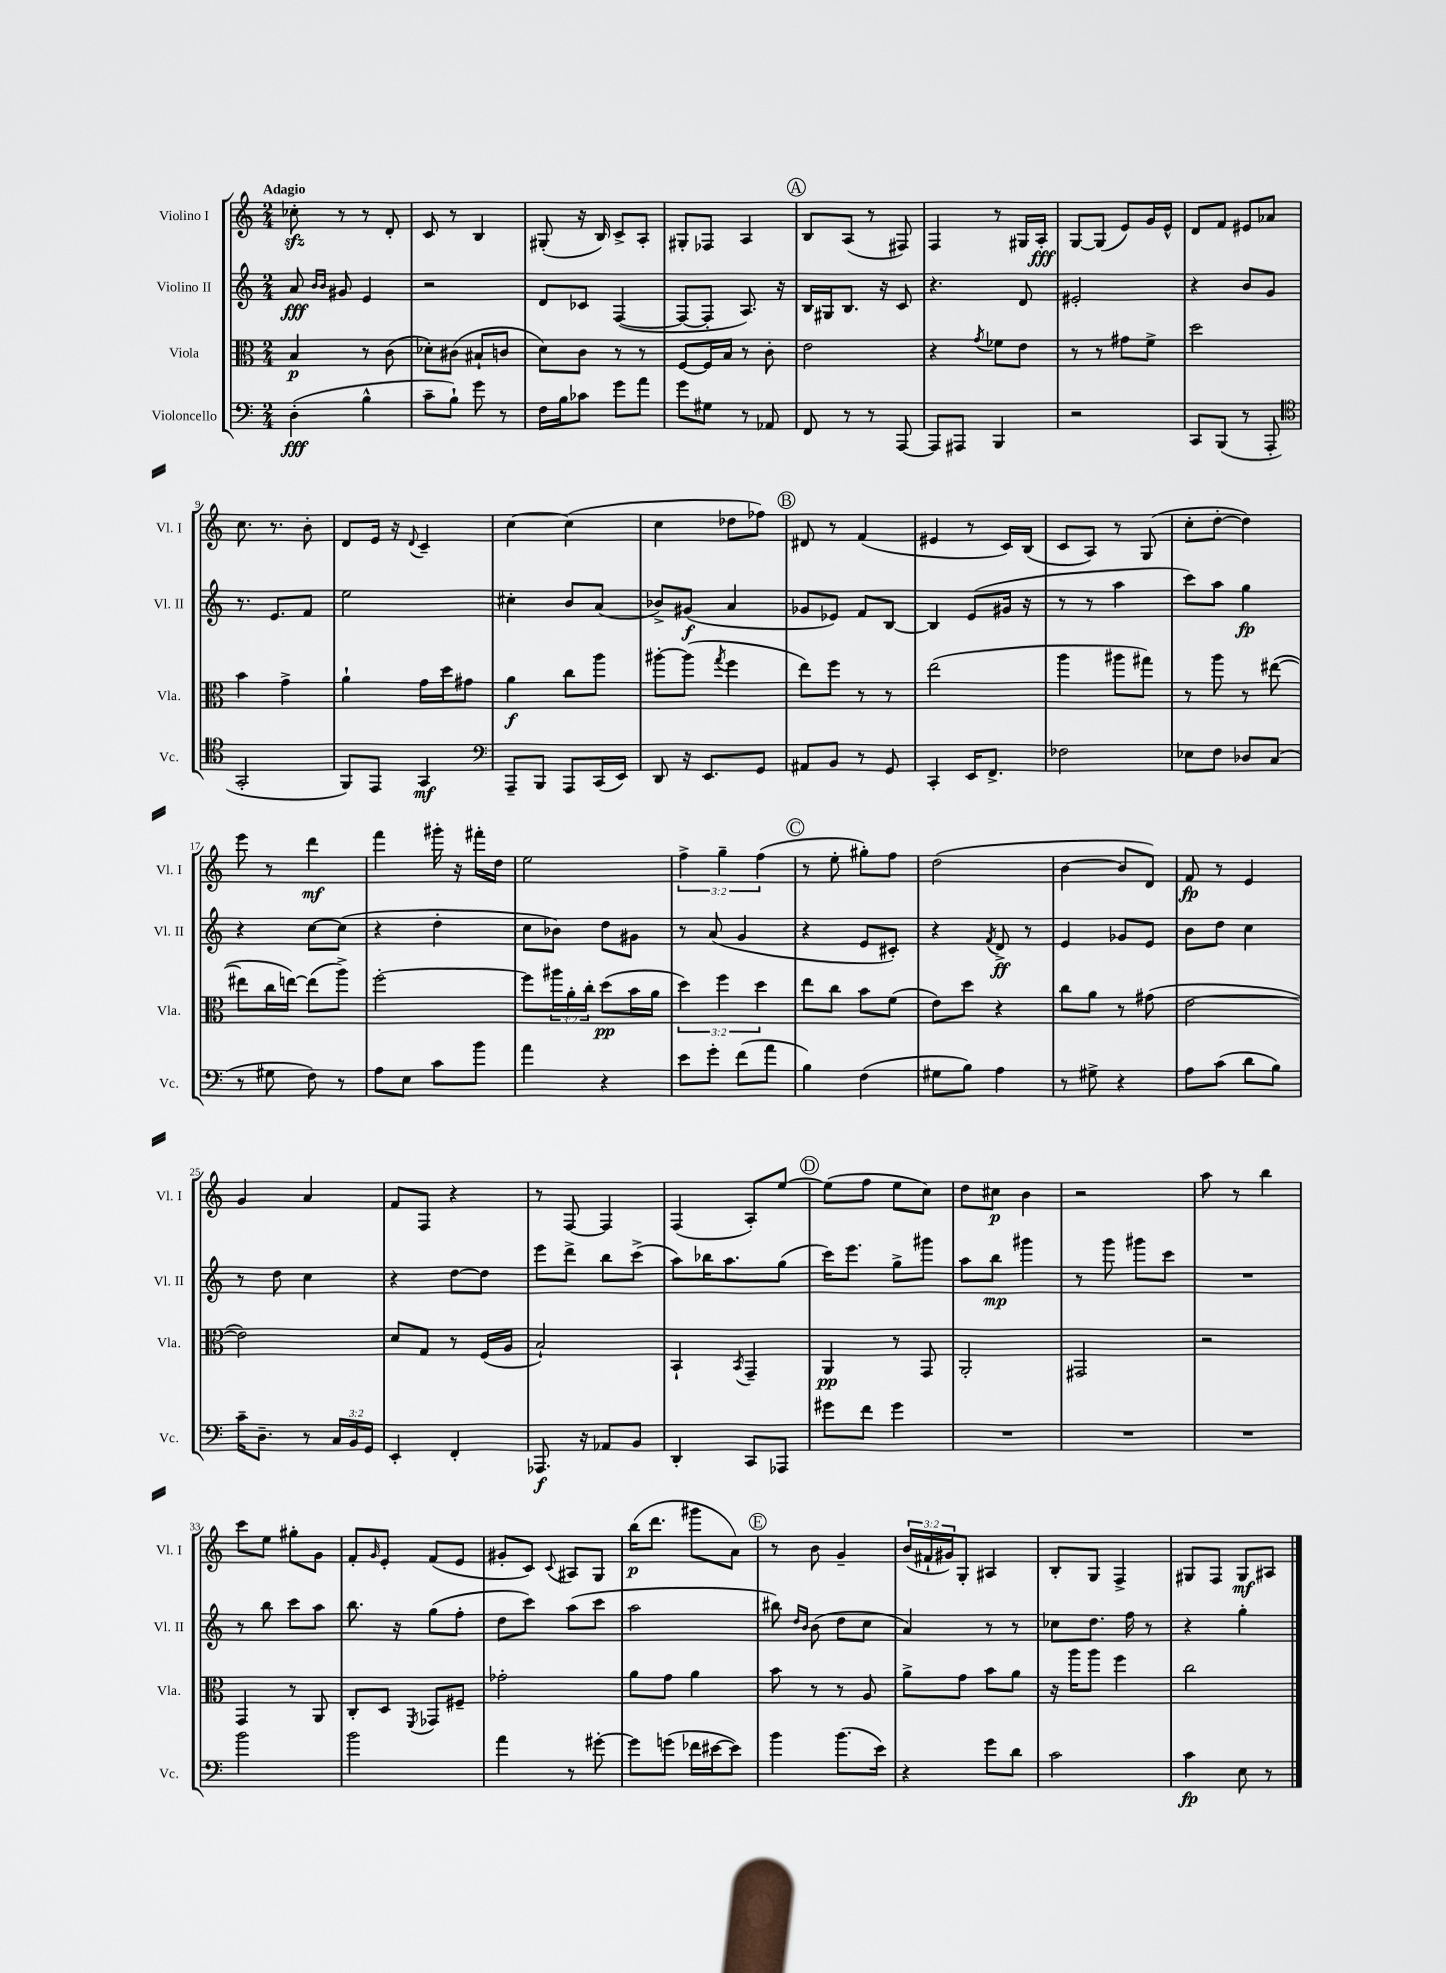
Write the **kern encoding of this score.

**kern	**kern	**kern	**kern
*staff4	*staff3	*staff2	*staff1
*clefF4	*clefC3	*clefG2	*clefG2
*k[]	*k[]	*k[]	*k[]
*M2/4	*M2/4	*M2/4	*M2/4
(4D'	4B	8a	8cc-'
.	.	16qqb	.
.	.	16qqb	.
.	.	8g#	8r
4B^^	8r	4e	8r
.	(8c	.	8d'
=	=	=	=
8c~	8d-')	2r	8c
8B`)	(8c#	.	8r
8g	8B#`	.	4B
8r	8c	.	.
=	=	=	=
16F	8d)	8d	(8G#'
16B	.	.	.
8c-	8c	8c-	16r
.	.	.	16B)
8g	8r	([4F	8c^
8a	8r	.	8A'
=	=	=	=
8g	[8F	8F_	8G#'
8G#	16F]	8F']	8F-
.	16B	.	.
8r	8r	8.A)	4A
8AA-	8c'	.	.
.	.	16r	.
=	=	=	=
8FF	2e	16B	8B
.	.	16G#	.
8r	.	8.B	(8A
8r	.	.	8r
.	.	16r	.
[8AAA	.	8c	8F#)
=	=	=	=
8AAA]	4r	4.r	4F
8AAA#	.	.	.
.	8qg	.	.
4BBB	8f-	.	8r
.	8e	8d	16G#
.	.	.	16A'
=	=	=	=
2r	8r	2e#'	[8G
.	8r	.	(8G]
.	8g#	.	8e)
.	8f^	.	16g
.	.	.	16e^^
=	=	=	=
8CC	2dd	4r	8d
(8BBB	.	.	8f
8r	.	8b	8e#
8AAA'	.	8g	8a-
=	=	=	=
*clefC4	*	*	*
2GG'	4b	8.r	8.cc
.	.	8.e	8.r
.	4g^	.	.
.	.	8f	8b'
=	=	=	=
8FF)	4a`	2ee	8d
8EE	.	.	16e
.	.	.	16r
.	.	.	8qqd
4GG	16g	.	4c~
.	16dd	.	.
.	8g#	.	.
=	=	=	=
*clefF4	*	*	*
8AAA~	4a	4cc#'	[4cc
8BBB	.	.	.
8AAA	8cc	8b	(4cc]
(16CC	8aa	(8a	.
16EE)	.	.	.
=	=	=	=
8DD	[8aa#'	8b-^)	4cc
16r	(8aa#]	(8g#	.
8.EE	.	.	.
.	8qgg	.	.
.	4ff	4a	8dd-
8GG	.	.	8ff-)
=	=	=	=
8AA#	8ee)	8g-	8d#
8BB	8ff	8e-)	8r
8r	8r	8f	(4f
8GG	8r	[8B	.
=	=	=	=
4CC'	(2ee	4B]	4e#
16EE	.	(8e	8r
8.FF^	.	.	.
.	.	16g#	16c)
.	.	16r	(16B
=	=	=	=
2F-	4aa	8r	8c
.	.	8r	8A)
.	8aa#	4aa	8r
.	8gg#)	.	(8G
=	=	=	=
8E-	8r	8ccc)	8cc'
8F	8aa	8aa	[8dd'
8D-	8r	4gg	4dd])
(8C	([8ee#	.	.
=	=	=	=
8r	8ee#]	4r	8eee
8G#	16cc	.	8r
.	[16ee)	.	.
8F)	(8ee]	[8cc	4ddd
8r	8aa^)	(8cc]	.
=	=	=	=
8A	[2ff'	4r	4fff
8E	.	.	.
8c	.	4dd'	16ggg#'
.	.	.	16r
8b	.	.	16fff#'
.	.	.	16dd
=	=	=	=
4a	8ff]	8cc	2ee
.	24aa#	8b-)	.
.	24a'	.	.
.	24cc'	.	.
4r	(8dd	8dd	.
.	16b	8g#	.
.	16a	.	.
=	=	=	=
8e	6dd)	8r	6ff^
8g'	.	(8a	.
.	6ff	.	6gg~
(8f	.	4g	.
.	6dd	.	(6ff
8a	.	.	.
=	=	=	=
4B)	8ee	4r	8r
.	8cc	.	8ee'
(4F	8b	8e	8gg#')
.	(8f	8c#')	8ff
=	=	=	=
8G#	8e)	4r	(2dd
8B)	8dd	.	.
.	.	8qf	.
4A	4r	8d^	.
.	.	8r	.
=	=	=	=
8r	8cc	4e	[4b
8G#^	8a	.	.
4r	8r	8g-	8b]
.	(8g#	8e	8d)
=	=	=	=
8A	[2e	8b	8f
(8c	.	8dd	8r
8d	.	4cc	4e
8B)	.	.	.
=	=	=	=
16c~	2e])	8r	4g
8.D~	.	.	.
.	.	8dd	.
8r	.	4cc	4a
24C	.	.	.
24BB	.	.	.
24GG	.	.	.
=	=	=	=
4EE'	8d	4r	8f
.	8G	.	8F
4FF'	8r	[8dd	4r
.	(16F	8dd]	.
.	16A	.	.
=	=	=	=
8.AAA-	2B`)	8eee	8r
.	.	8ddd^	[8F
16r	.	.	.
8AA-	.	8bb	4F]
8BB	.	(8ccc^	.
=	=	=	=
4DD'	4BB`	8aa)	(4F
.	.	16bb-	.
.	.	8.aa	.
.	8qBB	.	.
8CC	4GG~	.	8A')
8AAA-	.	(8gg	[8ee
=	=	=	=
8g#	4AA	16ccc)	(8ee]
.	.	8.eee	.
8f	.	.	8ff
4g#	8r	8gg^	8ee
.	8GG	8ggg#	8cc)
=	=	=	=
2r	2AA'	8aa	8dd
.	.	8bb	8cc#
.	.	4ggg#	4b
=	=	=	=
2r	2GG#	8r	2r
.	.	8ggg	.
.	.	8ggg#	.
.	.	8ccc	.
=	=	=	=
2r	2r	2r	8aa
.	.	.	8r
.	.	.	4bb
=	=	=	=
2b	4GG	8r	8ccc
.	.	8bb	8ee
.	8r	8ccc	8gg#'
.	8AA	8aa	8g
=	=	=	=
2b	8C'	8.bb	8f'
.	.	.	16qqg
.	8D	.	8e'
.	.	16r	.
.	8qFF	.	.
.	8GG-	(8gg	(8f
.	8F#~	8ff'	8e
=	=	=	=
4a	2g-'	8dd	8g#'
.	.	8ccc)	8c)
.	.	.	8qqc
8r	.	(8aa	8A#
[8g#'	.	8ccc	8G
=	=	=	=
8g#]	8a	2aa	(16bb
.	.	.	8.ddd
(8g	8g	.	.
16f-	4a	.	8ggg#
[16e#	.	.	.
8e#])	.	.	8a)
=	=	=	=
4b	8b	8bb#)	8r
.	.	16qqdd	.
.	.	16qqb	.
.	8r	(8b	8b
(8.b	8r	8dd	4g~
.	8A	8cc	.
16e)	.	.	.
=	=	=	=
4r	8a^	4a)	(24b
.	.	.	24f#`
.	.	.	24g#)
.	8g	.	8G'
8g	8b	8r	4A#
8d	8a	8r	.
=	=	=	=
2c	16r	8cc-	8B'
.	16aa	.	.
.	8aa	8.dd	8G
.	4ff	.	4F^
.	.	16ff	.
.	.	8r	.
=	=	=	=
4c	2cc	4r	8G#
.	.	.	8F
8E	.	4gg'	8G#
8r	.	.	8A#
==	==	==	==
*-	*-	*-	*-
